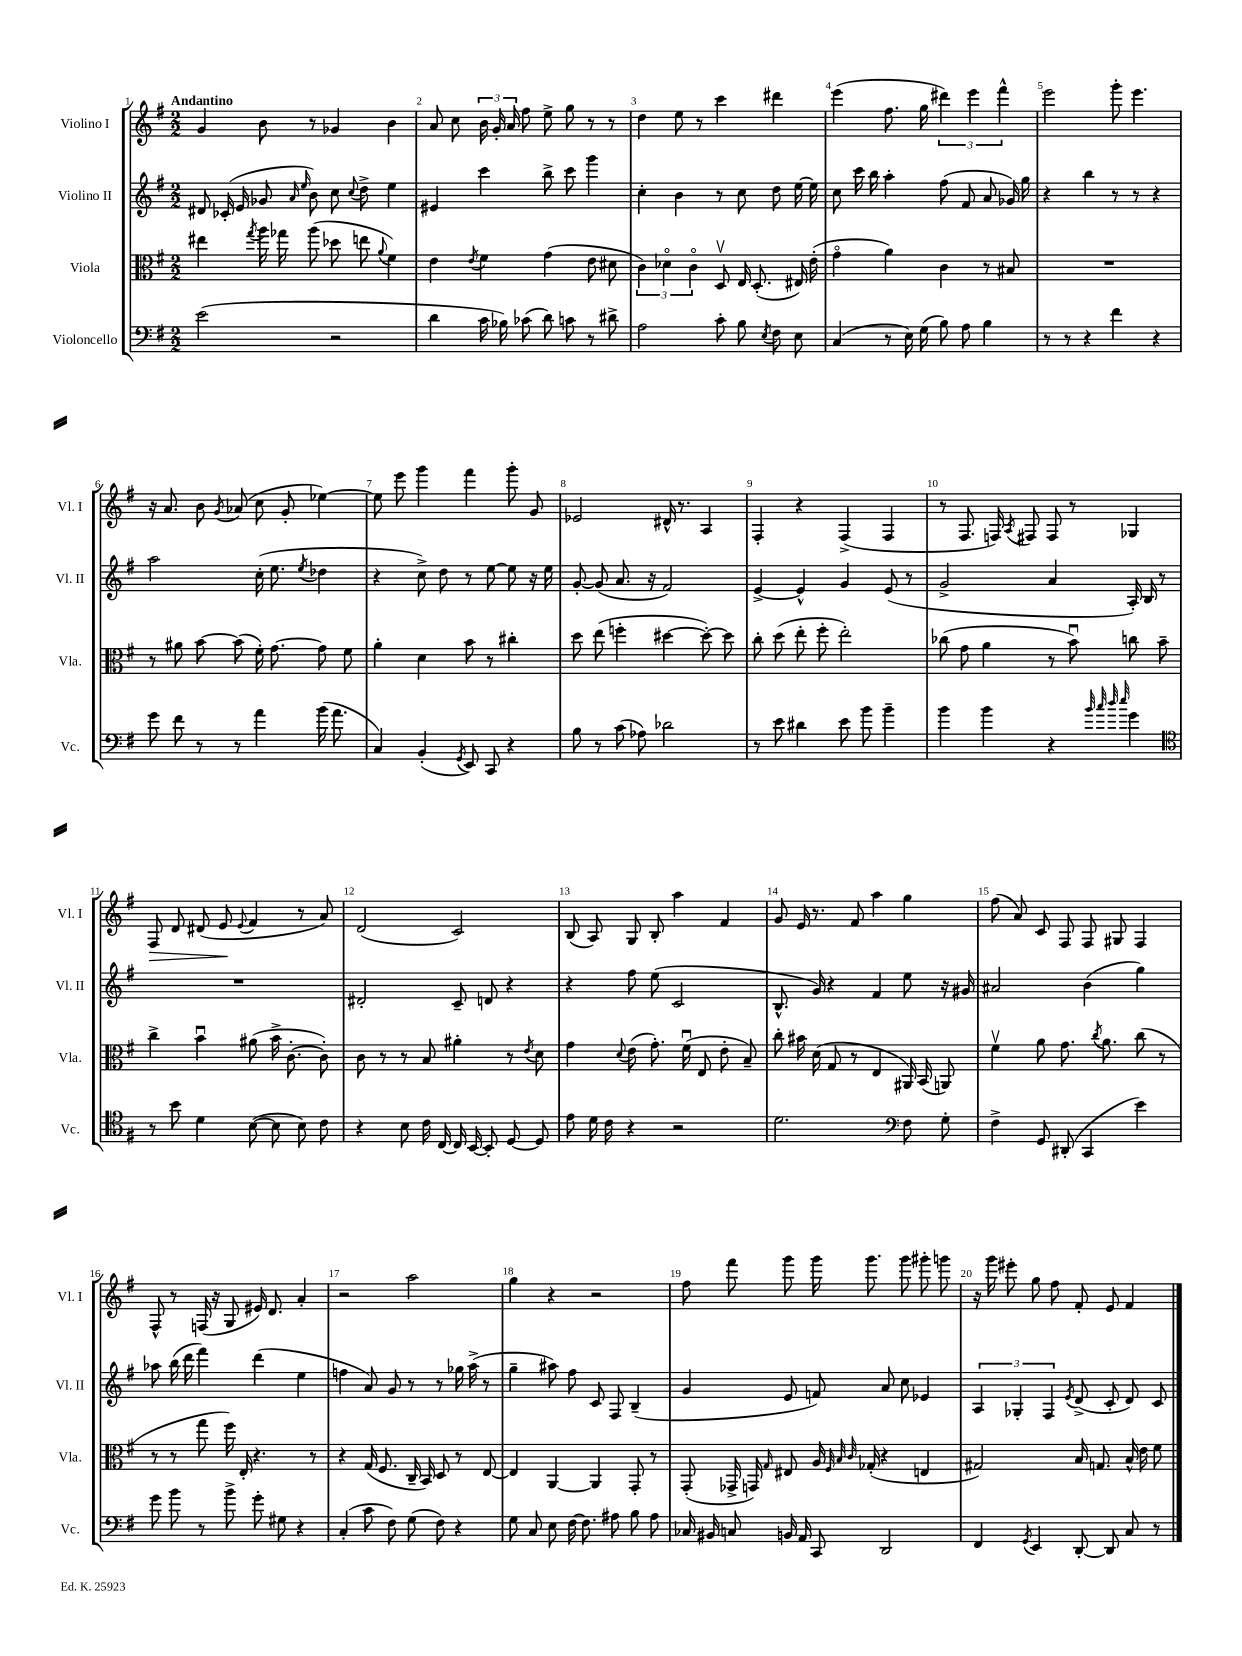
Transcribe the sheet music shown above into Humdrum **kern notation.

**kern	**kern	**kern	**kern
*staff4	*staff3	*staff2	*staff1
*clefF4	*clefC3	*clefG2	*clefG2
*k[f#]	*k[f#]	*k[f#]	*k[f#]
*M2/2	*M2/2	*M2/2	*M2/2
(2e\	4ee#\	8d#/	4g/
.	.	(16c-'/	.
.	.	16e/	.
.	8qgg/	.	.
.	16aa\	8g-/	8b\
.	16gg-\	.	.
.	.	16qqa/	.
.	.	16qqee/	.
.	(8aa\	8b\)	8r
2r	8dd-\	8cc\	4g-/
.	.	8qqcc/	.
.	8ee\	8dd^\	.
.	8qqa/	.	.
.	4f#\)	4ee\	4b\
=	=	=	=
4d\	4e\	4e#/	8a/
.	.	.	8cc\
.	8qe/	.	.
16c\	4f#\	4ccc\	24b\
.	.	.	24g'/
16B-\)	.	.	.
.	.	.	24a/
(8c-\	.	.	8ff#\
8d\)	(4g\	8bb^\	8ee^\
8c\	.	8ccc\	8gg\
8r	8e\	4ggg\	8r
8d#^\	8d#\	.	8r
=	=	=	=
2A\	6c\)	4cc'\	4dd\
.	6d-o\	.	.
.	.	4b\	8ee\
.	6co\	.	.
.	.	.	8r
8c'\	8Dv/	8r	4ccc\
8B\	16E/	8cc\	.
.	(8.D'/	.	.
8qE/	.	.	.
8F#\	.	8dd\	4ddd#\
8E\	16E#/)	[16ee\	.
.	(16e'\	16ee\]	.
=	=	=	=
(4C/	4go\	8cc\	(4eee\
.	.	16ccc\	.
.	.	16bb\	.
8r	4a\)	4aa'\	8.ff#\
16E\)	.	.	.
(16G\	.	.	16gg\
8B\)	4c\	(8ff#\	6ddd#\)
8A\	.	8f#/	.
.	.	.	6eee\
4B\	8r	8a/	.
.	.	.	6fff#^^\
.	8B#/	16g-/)	.
.	.	16gg\	.
=	=	=	=
8r	1r	4r	2eee\
8r	.	.	.
4r	.	4bb\	.
4f#\	.	8r	8ggg'\
.	.	8r	4.eee\
4r	.	4r	.
=	=	=	=
8g\	8r	2aa\	16r
.	.	.	8.a/
8f#\	8a#\	.	.
8r	[8b\	.	8b\
.	.	.	8qg/
8r	(8b\]	.	(8a-/
4a\	16f#'\)	(16cc'\	8cc\
.	[8.g\	8.ee\	.
.	.	.	8g'/
.	.	8qee/	.
(16b\	8g\]	4dd-\	[4ee-\)
8.a\	.	.	.
.	8f#\	.	.
=	=	=	=
4C/)	4a'\	4r	8ee-\]
.	.	.	8eee\
(4BB'/	4d\	8cc^\)	4ggg\
.	.	8dd\	.
8qGG/	.	.	.
8EE/)	8b\	8r	4fff#\
8CC/	8r	[8ee\	.
4r	4cc#'\	8ee\]	8ggg'\
.	.	16r	8g/
.	.	16ee\	.
=	=	=	=
8B\	8dd\	[8g'/	2e-/
8r	(8ee\	(8g/]	.
(8c\	4ff'\	8.a/	.
8A-\)	.	.	.
.	.	16r	.
2d-\	[4dd#\	2f#/)	16d#^^/
.	.	.	8.r
.	8dd#'\_)	.	4A/
.	8dd#\]	.	.
=	=	=	=
8r	8cc'\	[4e^/	4F#'/
8e\	(8dd\	.	.
4d#\	8ee'\	4e^^/]	4r
.	8ff#'\	.	.
8e\	2ee'\)	4g/	(4F#^/
8b\	.	.	.
4b~\	.	(8e/	4F#/
.	.	8r	.
=	=	=	=
4b\	(8cc-\	2g^/	8r
.	8g\	.	8.F#/
4b\	4a\	.	.
.	.	.	16F/)
.	.	.	8qA/
.	.	.	8F#/
4r	8r	4a/	8F#/
.	8bu\)	.	8r
32qqb/	.	.	.
32qqcc/	.	.	.
32qqdd/	.	.	.
32qqee/	.	.	.
4g\	8cc\	16A'/)	4G-/
.	.	16B/	.
.	8b~\	8r	.
=	=	=	=
*clefC4	*	*	*
8r	4cc^\	1r	8F#/
8b\	.	.	8d/
4d\	4bu\	.	(8d#/
.	.	.	8e/
.	.	.	8qqe/
([8B\	(8a#\	.	4f#/
8B\]	16b^\	.	.
.	[8.c'\	.	.
8B\)	.	.	8r
8c\	8c'\])	.	8a/)
=	=	=	=
4r	8c\	2d#'/	(2d/
.	8r	.	.
8B\	8r	.	.
16c\	8B/	.	.
[16C/	.	.	.
16C/]	4a#'\	8c~/	2c/)
[16BB/	.	.	.
8BB'/]	.	8d/	.
[8D/	8r	4r	.
.	8qe/	.	.
8D/]	8d\	.	.
=	=	=	=
8e\	4g\	4r	(8B/
16d\	.	.	8A/)
16c\	.	.	.
.	8qqd/	.	.
4r	(8e\	8ff#\	8G/
.	8.g'\)	(8ee\	8B'/
2r	.	2c/	4aa\
.	(16f#u\	.	.
.	8E/	.	.
.	8e'\	.	4f#/
.	8B~/)	.	.
=	=	=	=
2.d\	8cc'\	8.B^^/	8g/
.	16b#\	.	16e/
.	(16d\	16g/)	8.r
.	8G/	4r	.
.	8r	.	8f#/
.	4E/	4f#/	4aa\
*clefF4	*	*	*
8F#\	16AA#/)	8ee\	4gg\
.	(16BB/	.	.
8G'\	8AA/)	16r	.
.	.	16g#/	.
=	=	=	=
4F#^\	4f#v\	2a#/	(8ff#\
.	.	.	8a/)
8GG/	8a\	.	8c/
(8DD#'/	8.g\	.	8F#/
4CC/	.	(4b\	8F#/
.	8qcc/	.	.
.	8.a\	.	.
.	.	.	8G#/
4e\)	(8cc\	4gg\)	4F#/
.	8r	.	.
=	=	=	=
8g\	8r	8aa-\	8F#^^/
8b\	8r	(16bb\	8r
.	.	16ddd\	.
8r	8gg\	4fff#\)	(16F/
.	.	.	16r
8b^\	16ff#\)	.	8G/
.	16E'/	.	.
8g'\	4.r	(4ddd\	16e#/)
.	.	.	8.d/
8G#\	.	.	.
4r	.	4ee\	4a'/
.	8r	.	.
=	=	=	=
(4C'/	4r	4ff\	2r
8c\	(16G/	8a/)	.
.	8.F#/	.	.
8F#\)	.	8g/	.
(8G\	16C~/	8r	2aa\
.	16BB/)	.	.
8F#\)	8D/	8r	.
4r	8r	16gg-\	.
.	.	(16aa^\	.
.	[8E/	8r	.
=	=	=	=
8G\	4E/]	4gg~\	4gg\
8C/	.	.	.
8E\	[4AA/	8aa#\)	4r
[16F#\	.	8ff#\	.
8.F#\]	.	.	.
.	4AA/]	8c/	2r
8A#\	.	8F#/	.
8B\	8GG'/	(4B~/	.
8A#\	8r	.	.
=	=	=	=
16C-/	(8GG'/	4g/	8ff#\
16BB#/	.	.	.
8C/	16GG-^/	.	8fff#\
.	16GG/)	.	.
.	16qqG/	.	.
16BB/	8E#/	8e/	8ggg\
16AA/	.	.	.
8CC/	16A/	8f/)	16ggg\
.	32qqF#/	.	.
.	32qqB/	.	.
.	32qqc/	.	.
.	(16G-'/	.	8.ggg\
2DD/	4r	8a/	.
.	.	8cc\	8ggg\
.	4E/	4e-/	8ggg#'\
.	.	.	8ggg\
=	=	=	=
4FF#/	2G#/)	6A/	16r
.	.	.	16ggg\
.	.	.	8eee#'\
.	.	6G-'/	.
8qGG/	.	.	.
4EE/	.	.	8gg\
.	.	6F#/	.
.	.	.	8ff#\
.	.	8qe/	.
[8DD'/	16B/	(8d^/	8f#'/
.	8.G/	.	.
8DD/]	.	8c'/	8e/
8C/	16B^^/	8d/)	4f#/
.	16e\	.	.
8r	8f#\	8c/	.
==	==	==	==
*-	*-	*-	*-
